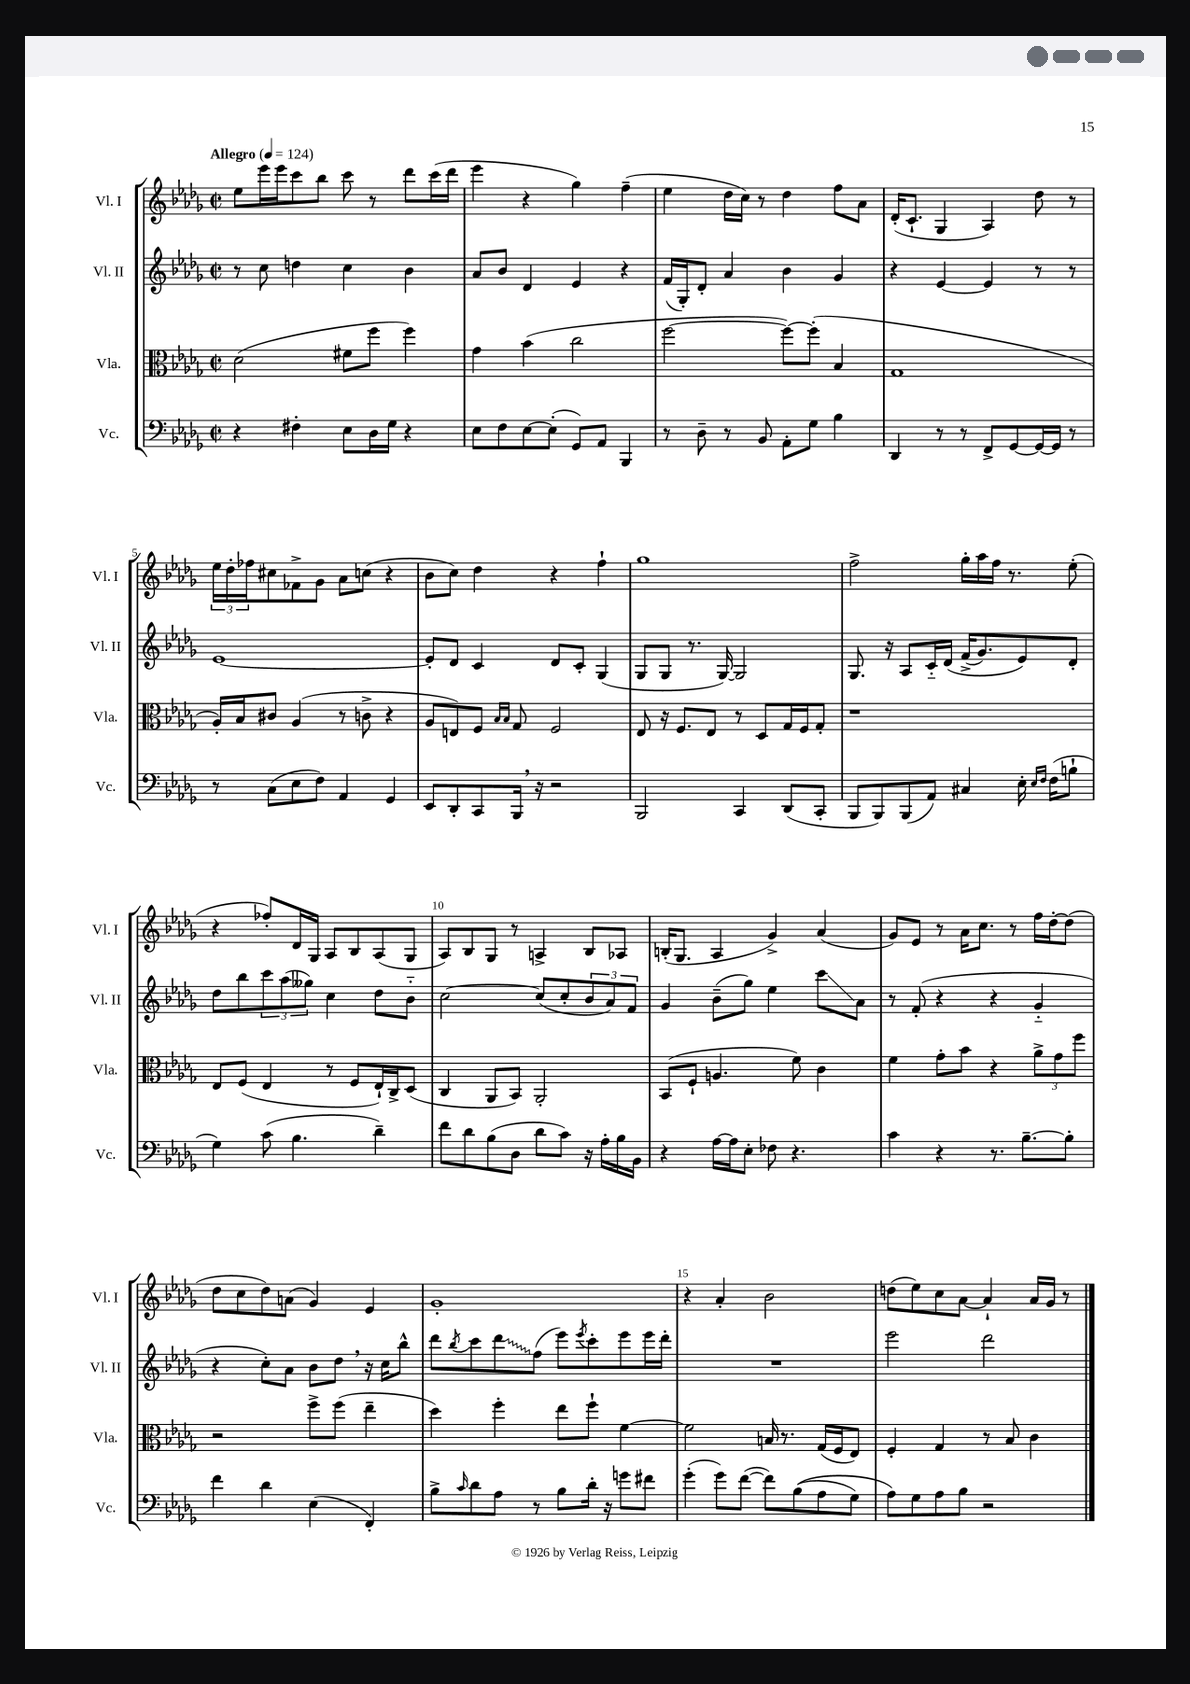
<<
\new StaffGroup <<
\new Staff = "s0" \with { instrumentName = "Vl. I" shortInstrumentName = "Vl. I" } {
    \clef treble \key des \major \defaultTimeSignature \time 2/2 \tempo "Allegro" 4 = 124
    ees''8 ees'''16 ees'''16 c'''8 bes''8 c'''8 r8 des'''8 c'''16( des'''16 |
    ees'''4 r4 ges''4) f''4--( |
    ees''4 des''16 c''16) r8 des''4 f''8 aes'8 |
    des'16-.( c'8.-! ges4 aes4) des''8 r8 |
    \tuplet 3/2 { ees''16 des''16-. fes''16 } cis''8 fes'8-> ges'8 aes'8 c''8( r4 |
    bes'8 c''8) des''4 r4 f''4-! |
    ges''1 |
    f''2-> ges''16-. aes''16 f''16 r8. ees''8-.( |
    r4 fes''8-.) des'16 ges16 aes8 bes8 aes8( ges8 |
    aes8) bes8 ges8 r8 a4-> bes8 aes8 |
    b16-.( ges8. aes4 ges'4->) aes'4( |
    ges'8) ees'8 r8 aes'16 c''8. r8 f''16 des''16~-. des''8( |
    des''8 c''8 des''8) a'8( ges'4) ees'4 |
    ges'1-. |
    r4 aes'4-. bes'2 |
    d''8( ees''8) c''8 aes'8~ aes'4-! aes'16 ges'16 r8 \bar "|." |
}
\new Staff = "s1" \with { instrumentName = "Vl. II" shortInstrumentName = "Vl. II" } {
    \clef treble \key des \major \defaultTimeSignature \time 2/2
    r8 c''8 d''4 c''4 bes'4 |
    aes'8 bes'8 des'4 ees'4 r4 |
    f'16( ges16-.) des'8-. aes'4 bes'4 ges'4 |
    r4 ees'4~ ees'4 r8 r8 |
    ees'1~ |
    ees'8-. des'8 c'4 des'8 c'8-. ges4( |
    ges8 ges8 r8. ges16~) ges2 |
    ges8. r16 aes8 c'16-_ des'16\( f'16->( ges'8.) ees'8\) des'8-. |
    des''8 bes''8 \tuplet 3/2 { c'''8 aes''8( geses''8) } c''4 des''8 bes'8-_ |
    c''2~ c''8( c''8-. \tuplet 3/2 { bes'8 aes'8) f'8 } |
    ges'4 bes'8--( ges''8) ees''4 c'''8\glissando aes'8 |
    r8 f'8-.( r4 r4 ges'4-_ |
    r4 c''8-.) aes'8 bes'8 des''8 \breathe r16 c''16 bes''8-^ |
    des'''8 \acciaccatura { bes''8 } c'''8 \once \override Glissando.style = #'zigzag des'''8\glissando f''8( ees'''8) \acciaccatura { ees'''8 } c'''8-. ees'''8 ees'''16 des'''16-. |
    R1 |
    ees'''2 des'''2 \bar "|." |
}
\new Staff = "s2" \with { instrumentName = "Vla." shortInstrumentName = "Vla." } {
    \clef alto \key des \major \defaultTimeSignature \time 2/2
    des'2( fis'8 f''8 f''4) |
    ges'4 bes'4( c''2 |
    f''2~ f''8~) f''8-.( bes4 |
    ges1 |
    aes16-.) bes16 cis'8 aes4( r8 c'8-> r4 |
    aes8 e8) f8 \grace { bes16 bes16 } ges8 f2 |
    ees8 r16 f8. ees8 r8 des8 ges16 f16 ges8-. |
    r1 |
    ees8 f8( ees4 r8 f8 ees16-!) c16-> des8( |
    c4 aes,8 bes,8) aes,2-. |
    bes,8( f8-! a4. f'8) c'4 |
    f'4 ges'8-. bes'8 r4 \tuplet 3/2 { aes'8-> ges'8 f''8 } |
    r2 f''8-> f''8( ees''4-- |
    des''4) f''4-. ees''8 f''8-! f'4~ |
    f'2 b16 r8. ges16( f16 ees8) |
    f4-. ges4 r8 bes8 c'4 \bar "|." |
}
\new Staff = "s3" \with { instrumentName = "Vc." shortInstrumentName = "Vc." } {
    \clef bass \key des \major \defaultTimeSignature \time 2/2
    r4 fis4-. ees8 des16 ges16 r4 |
    ees8 f8 ees8~ ees8-.( ges,8) aes,8 bes,,4 |
    r8 des8-- r8 bes,8 aes,8-. ges8 bes4 |
    des,4 r8 r8 f,8-> ges,8~ ges,16~ ges,16 r8 |
    r8 c8( ees8 f8) aes,4 ges,4 |
    ees,8 des,8-. c,8 bes,,16 \breathe r16 r2 |
    bes,,2 c,4 des,8( c,8-. |
    bes,,8 bes,,8) bes,,8( aes,8) cis4 ees16-. \grace { ees16 f16 } f16( b8-! |
    ges4) c'8( bes4. des'4--) |
    f'8 des'8 bes8( des8 des'8 c'8) r16 aes16-. bes16 bes,16 |
    r4 aes16~ aes16 ees8-. fes8 r4. |
    c'4 r4 r8. bes8.~-- bes8-. |
    f'4 des'4 ees4( f,4-.) |
    bes8-> \grace { c'16 } des'8 aes8 r8 bes8 des'16-. r16 g'8 fis'8 |
    ges'4-.( ges'8) f'8~( f'8) bes8(\( aes8 ges8) |
    aes8\) ges8 aes8 bes8 r2 \bar "|." |
}
>>
>>
\layout { \context { \Score \override BarNumber.break-visibility = ##(#f #t #t) barNumberVisibility = #(every-nth-bar-number-visible 5) } }
